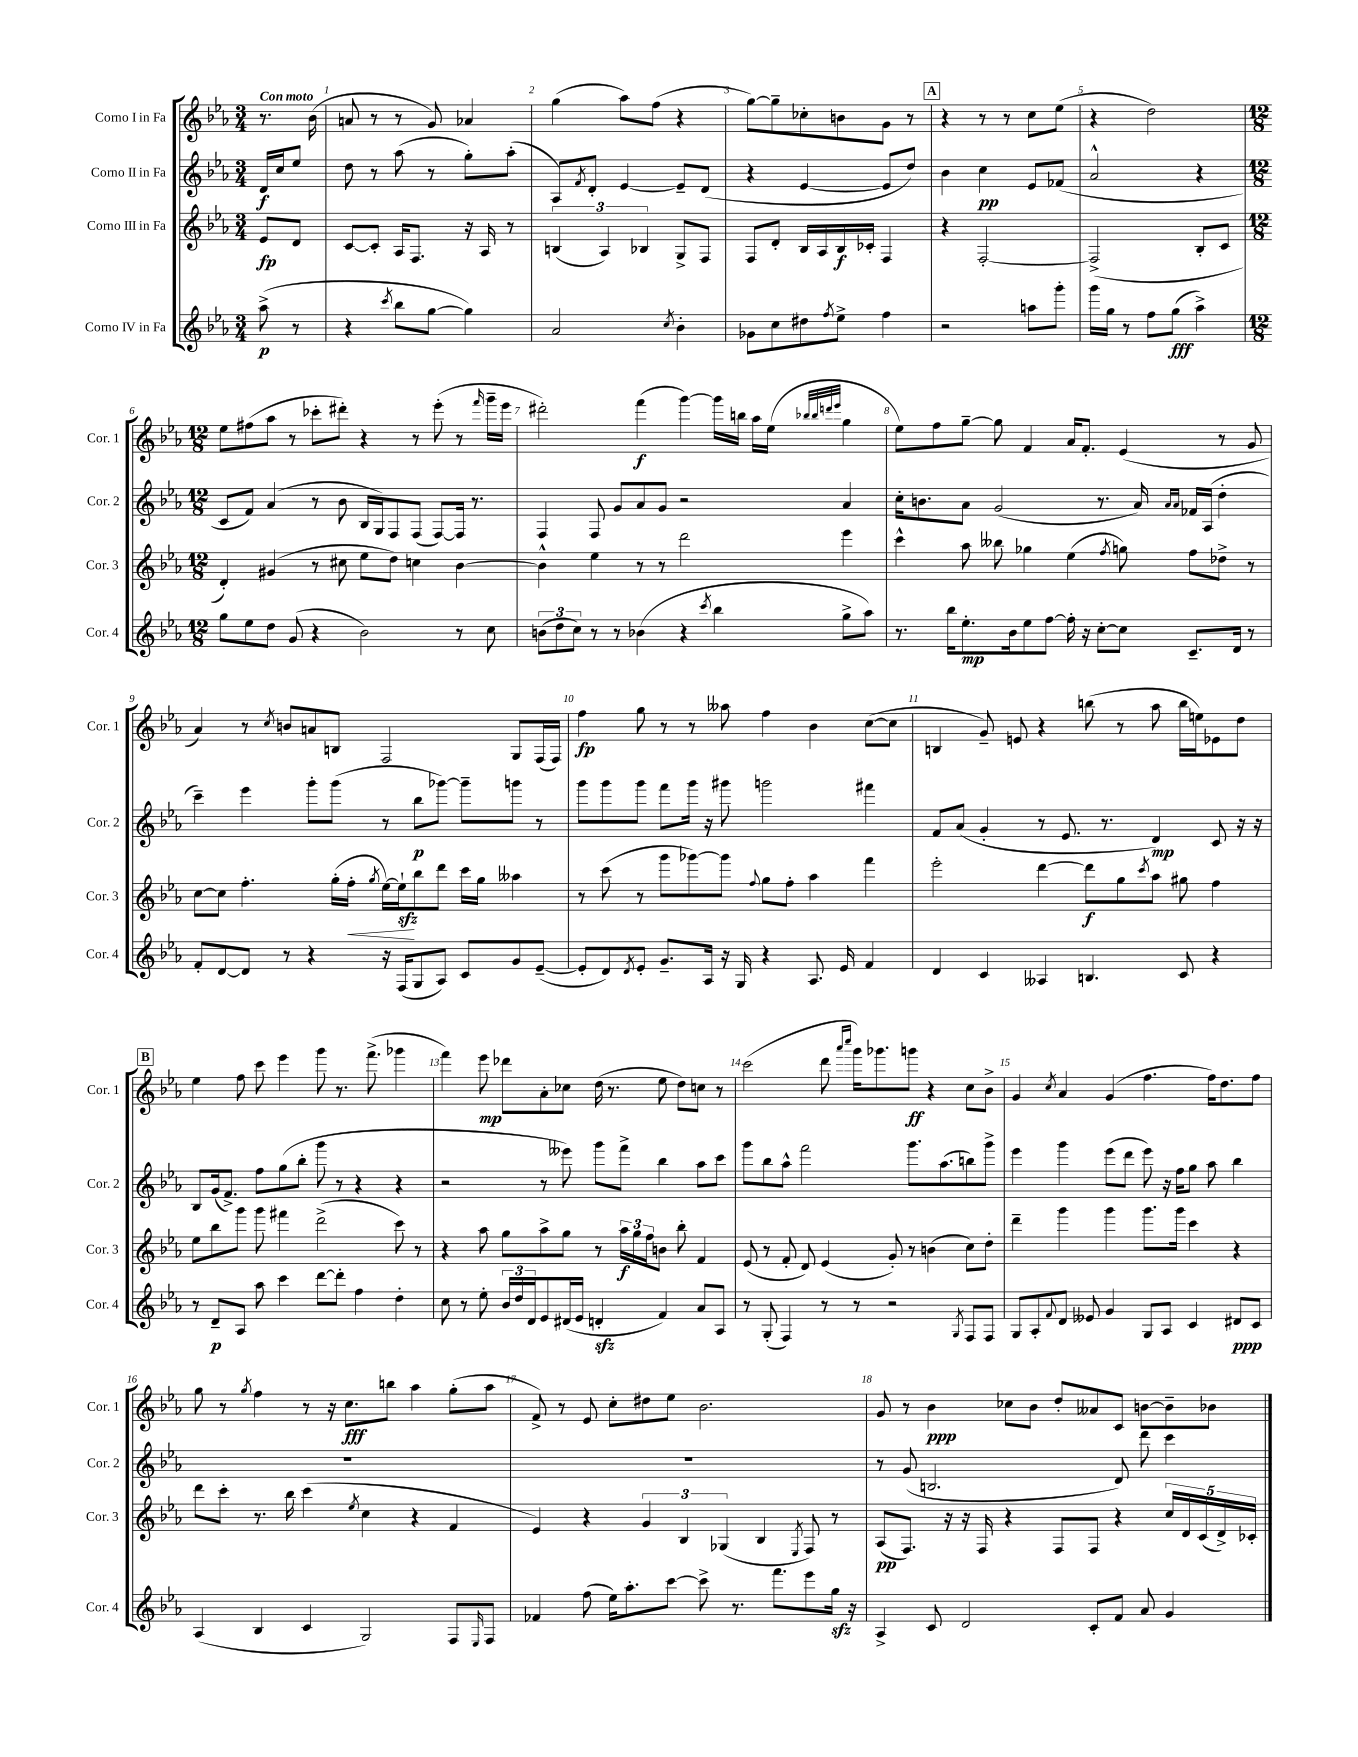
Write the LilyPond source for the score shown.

<<
\new StaffGroup <<
\new Staff = "s0" \with { instrumentName = "Corno I in Fa" shortInstrumentName = "Cor. 1" } {
    \clef treble \key ees \major \numericTimeSignature \time 3/4 \partial 4 \tempo "Con moto"
    r8. bes'16( |
    a'8 r8 r8 g'8) aes'4 |
    g''4( aes''8) f''8( r4 |
    g''8~) g''8-- ces''8-. b'8 g'8 r8 |
    \mark \markup { \box "A" } r4 r8 r8 c''8 ees''8( |
    r4 d''2) |
    \numericTimeSignature \time 12/8 ees''8 fis''8( aes''8 r8 ces'''8-. dis'''8-.) r4 r8 ees'''8-.( r8 \grace { f'''16 } g'''16-- ees'''16 |
    dis'''2-.) f'''4\f( g'''4~) g'''16 b''16 aes''16 ees''16( \grace { bes''32 bes''32 d'''32 ees'''32 } g''4 |
    ees''8) f''8 g''8~-- g''8 f'4 aes'16 f'8.-. ees'4( r8 g'8 |
    aes'4) r8 \acciaccatura { c''8 } b'8 a'8 b8 f2 g8 f16( f16) |
    f''4\fp g''8 r8 r8 aeses''8 f''4 bes'4 c''8~( c''8 |
    b4 g'8--) e'8 r4 b''8( r8 aes''8 b''16 e''16) ees'8 d''8 |
    \mark \markup { \box "B" } ees''4 f''8 c'''8 ees'''4 g'''8 r8. f'''8.->( ges'''4 |
    f'''4) ees'''8\mp des'''8 aes'8-. ces''8 d''16( r8. ees''8 d''8) c''8 r8 |
    c'''2( d'''8 \grace { aes'''16 c''''16 } g'''16) ges'''8. g'''8\ff r4 c''8 bes'8-> |
    g'4 \acciaccatura { c''8 } aes'4 g'4( f''4. f''16) d''8. f''8 |
    g''8 r8 \acciaccatura { g''8 } f''4 r8 r16 c''8.\fff b''8 aes''4 g''8-.( aes''8 |
    f'8->) r8 ees'8 c''8-. dis''8 ees''8 bes'2. |
    g'8 r8 bes'4\ppp ces''8 bes'8 d''8-. aeses'8 c'8 b'8~ b'8-- bes'8 \bar "|." |
}
\new Staff = "s1" \with { instrumentName = "Corno II in Fa" shortInstrumentName = "Cor. 2" } {
    \clef treble \key ees \major \numericTimeSignature \time 3/4 \partial 4
    d'16\f c''16 ees''8 |
    d''8 r8 aes''8( r8 g''8-.) aes''8-.( |
    aes8) \acciaccatura { f'8 } d'8-. ees'4~ ees'8-- d'8( |
    r4 ees'4~ ees'8 d''8) |
    \mark \markup { \box "A" } bes'4 c''4\pp ees'8 fes'8( |
    aes'2-^ r4 |
    \numericTimeSignature \time 12/8 c'8 f'8) aes'4( r8 bes'8 bes16 g16) f8 f8( f8~) f16 r8. |
    f4 f8 g'8 aes'8 g'8 r2 aes'4 |
    c''16-. b'8. aes'8 g'2( r8. aes'16) \grace { aes'16 aes'16 } fes'16 aes16( d''4-. |
    c'''4--) ees'''4 g'''8-. g'''8( r8 bes''8\p ges'''8~) ges'''8-- g'''8 r8 |
    g'''8 g'''8 g'''8 f'''8 g'''16 r16 gis'''8 g'''2 fis'''4 |
    f'8 aes'8( g'4-. r8 ees'8. r8. d'4\mp) c'8 r16 r16 |
    \mark \markup { \box "B" } bes8 g'16( f'8.->) f''8 g''8( bes''8-. g'''8 r8 r4 r4 |
    r2 r8 eeses'''8) g'''8 f'''8-> bes''4 aes''8 c'''8 |
    g'''8 bes''8 aes''8-^ f'''2 g'''8. aes''8.( b''8) g'''8-> |
    ees'''4 g'''4 ees'''8( d'''8 ees'''8) r16 f''16 g''8 aes''8 bes''4 |
    R1. |
    R1. |
    r8 g'8( b2. d'8) d'''8 c'''4 \bar "|." |
}
\new Staff = "s2" \with { instrumentName = "Corno III in Fa" shortInstrumentName = "Cor. 3" } {
    \clef treble \key ees \major \numericTimeSignature \time 3/4 \partial 4
    ees'8\fp d'8 |
    c'8~ c'8-. aes16 f8. r16 aes16 r8 |
    \tuplet 3/2 { b4( aes4) bes4 } g8-> f8 |
    f8 d'8-. bes16 aes16 bes16\f ces'16-. f4 |
    \mark \markup { \box "A" } r4 f2~-. |
    f2->( bes8-. c'8 |
    \numericTimeSignature \time 12/8 d'4-.) gis'4( r8 cis''8 ees''8 d''8) c''4 bes'4~ |
    bes'4-^ ees''4 r8 r8 d'''2 ees'''4 |
    c'''4-^ aes''8 beses''8 ges''4 ees''4( \acciaccatura { f''8 } g''8) f''8 des''8-> r8 |
    c''8~ c''8 f''4.-. g''16-.( f''16-.\< \acciaccatura { g''8 } ees''16~) ees''16-!\sfz\! bes''8 d'''8 c'''16 g''16 aeses''4 |
    r8 c'''8( r8 g'''8 ges'''8~) ges'''8 \appoggiatura { f''8 } g''8 f''8-. aes''4 f'''4 |
    ees'''2-. d'''4~ d'''8\f g''8 \acciaccatura { c'''8 } aes''8 gis''8 f''4 |
    \mark \markup { \box "B" } ees''8 bes''8 g'''8 g'''8 fis'''4 d'''2->( c'''8) r8 |
    r4 aes''8 g''8 aes''8-> g''8 r8 \tuplet 3/2 { aes''16\f g''16 f''16 } b'8 bes''8-. f'4 |
    ees'8( r8 f'8-. d'8) ees'4( g'8-.) r8 b'4( c''8) d''8-. |
    d'''4-- g'''4 g'''4 g'''8. g'''16 c'''4 r4 |
    d'''8 c'''8-. r8. bes''16 c'''4( \acciaccatura { ees''8 } c''4 r4 f'4 |
    ees'4) r4 \tuplet 3/2 { g'4 bes4 ges4( } bes4 \acciaccatura { ees8 } f8) r8 |
    aes8\pp( f8.) r16 r16 f16 r4 f8 f8 r4 \tuplet 5/4 { c''16 d'16 c'16( d'16->) ces'16-. } \bar "|." |
}
\new Staff = "s3" \with { instrumentName = "Corno IV in Fa" shortInstrumentName = "Cor. 4" } {
    \clef treble \key ees \major \numericTimeSignature \time 3/4 \partial 4
    aes''8->\p( r8 |
    r4 \acciaccatura { c'''8 } bes''8 g''8~ g''4) |
    aes'2 \acciaccatura { c''8 } bes'4-. |
    ges'8 c''8 dis''8 \acciaccatura { f''8 } ees''8-> f''4 |
    \mark \markup { \box "A" } r2 a''8 g'''8-. |
    g'''16 g''16 r8 f''8 g''8\fff( aes''4->) |
    \numericTimeSignature \time 12/8 g''8 ees''8 d''8 g'8( r4 bes'2) r8 c''8 |
    \tuplet 3/2 { b'8( d''8 c''8) } r8 r8 bes'4( r4 \acciaccatura { c'''8 } bes''4 g''8-> aes''8) |
    r8. bes''16 ees''8.-.\mp bes'16 ees''8 f''8~ f''16-. r16 c''8~-. c''8 c'8.-- d'16 r8 |
    f'8-. d'8~ d'8 r8 r4 r16 f16( g8 aes8) c'8 g'8 ees'8~--( |
    ees'8-. d'8) \acciaccatura { d'8 } ees'8-. g'8.-- aes16 r16 g16 r4 aes8. ees'16 f'4 |
    d'4 c'4 aeses4 b4. c'8 r4 |
    \mark \markup { \box "B" } r8 d'8--\p aes8 aes''8 c'''4 d'''8~ d'''8-. f''4 d''4-. |
    c''8 r8 ees''8-. \tuplet 3/2 { bes'16 d''16 d'16 } ees'8 dis'16( ees'16 d'4-.\sfz f'4) aes'8 aes8 |
    r8 g8-.( f4) r8 r8 r2 \acciaccatura { g8 } f8 f8 |
    g8 aes8-. \appoggiatura { f'8 } d'8 eeses'8 g'4 g8 aes8 c'4 dis'8\ppp c'8 |
    aes4( bes4 c'4 g2) f8 \grace { ees16 } f8 |
    fes'4 f''8( ees''16) aes''8.-. c'''8~ c'''8-> r8. f'''8. ees'''8 g''16\sfz r16 |
    aes4-> c'8 d'2 c'8-. f'8 aes'8 g'4 \bar "|." |
}
>>
>>
\layout { \context { \Score \override BarNumber.break-visibility = ##(#f #t #t) barNumberVisibility = #all-bar-numbers-visible } }
